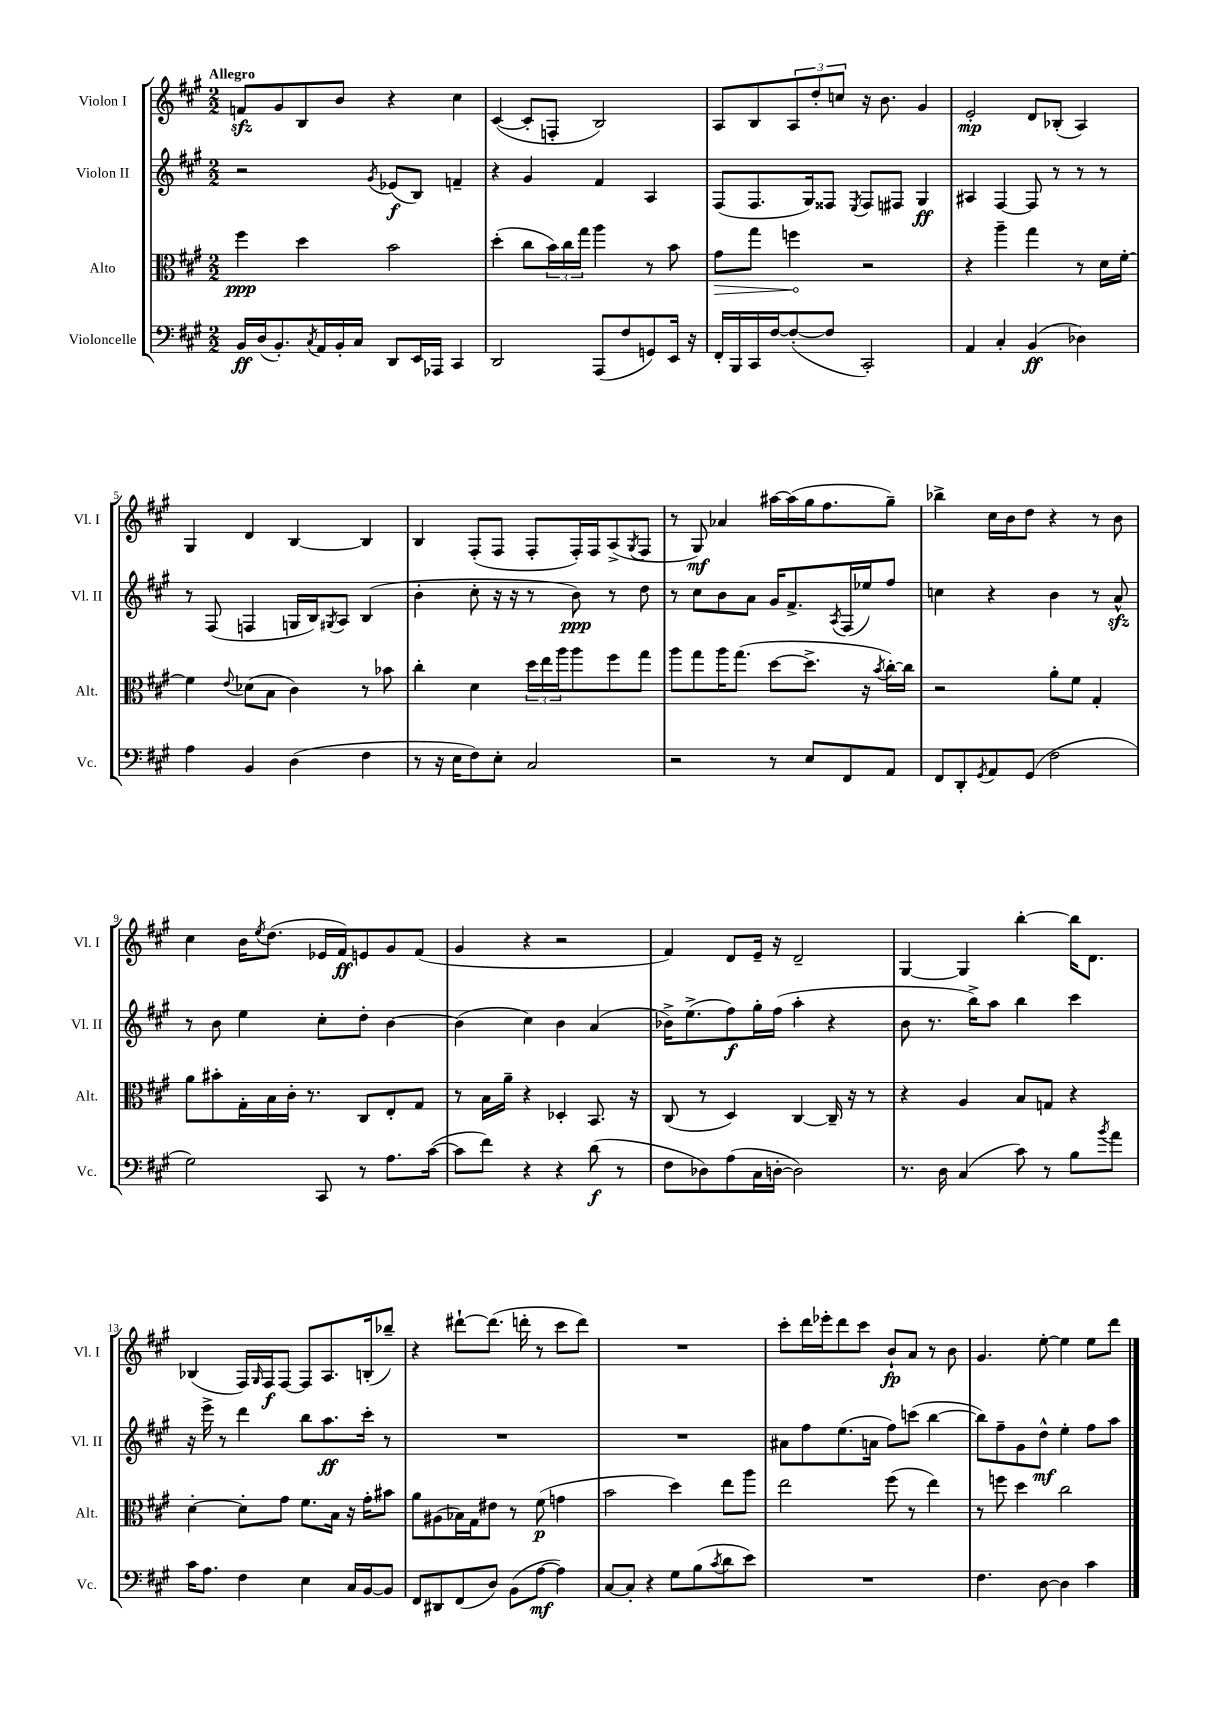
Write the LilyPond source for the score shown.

<<
\new StaffGroup <<
\new Staff = "s0" \with { instrumentName = "Violon I" shortInstrumentName = "Vl. I" } {
    \clef treble \key a \major \numericTimeSignature \time 2/2 \tempo "Allegro"
    f'8\sfz gis'8 b8 b'8 r4 cis''4 |
    cis'4~( cis'8-. f8-. b2) |
    a8 b8 \tuplet 3/2 { a8 d''8-. c''8 } r16 b'8. gis'4 |
    e'2-.\mp d'8 bes8-.( a4) |
    gis4 d'4 b4~ b4 |
    b4 fis8-.( fis8 fis8-. fis16-.) fis16 a8->( \acciaccatura { gis8 } fis8 |
    r8 gis8\mf) aes'4 ais''16~ ais''16( gis''16 fis''8. gis''8--) |
    bes''4-> cis''16 b'16 d''8 r4 r8 b'8 |
    cis''4 b'16 \acciaccatura { e''8 } d''8.( ees'16 fis'16\ff) e'8 gis'8 fis'8( |
    gis'4 r4 r2 |
    fis'4) d'8 e'16-- r16 d'2-- |
    gis4~ gis4 b''4~-. b''16 d'8. |
    bes4( fis16) \grace { gis16 } fis16\f fis8~ fis8 a8. b16-.( bes''8--) |
    r4 dis'''8~-! dis'''8.( d'''16-. r8 cis'''8 d'''8) |
    R1 |
    cis'''8-. d'''16 ees'''16-. d'''8 cis'''8 b'8-!\fp a'8 r8 b'8 |
    gis'4. e''8~-. e''4 e''8 d'''8 \bar "|." |
}
\new Staff = "s1" \with { instrumentName = "Violon II" shortInstrumentName = "Vl. II" } {
    \clef treble \key a \major \numericTimeSignature \time 2/2
    r2 \acciaccatura { gis'8 } ees'8\f( b8) f'4-- |
    r4 gis'4 fis'4 a4 |
    fis8( fis8. gis16) fisis8 \acciaccatura { e8 } fisis8 fis8 gis4\ff |
    ais4 fis4~ fis8 r8 r8 r8 |
    r8 fis8( f4 g16 b16) \acciaccatura { gis8 } a8 b4( |
    b'4-. cis''8-. r16 r16 r8 b'8\ppp) r8 d''8 |
    r8 cis''8 b'8 a'8 gis'16 fis'8.-> \acciaccatura { a8 } fis16( ees''16) fis''8 |
    c''4 r4 b'4 r8 a'8-^\sfz |
    r8 b'8 e''4 cis''8-. d''8-. b'4~ |
    b'4( cis''4) b'4 a'4( |
    bes'16->) e''8.->( fis''8\f) gis''16-. fis''16( a''4-. r4 |
    b'8 r8. b''16->) a''8 b''4 cis'''4 |
    r16 e'''16-> r8 d'''4 b''8 a''8.\ff cis'''16-. r8 |
    R1 |
    R1 |
    ais'8 fis''8 e''8.( a'16 fis''8) c'''8( b''4~ |
    b''8) fis''8-- gis'8 d''8-^\mf e''4-. fis''8 a''8 \bar "|." |
}
\new Staff = "s2" \with { instrumentName = "Alto" shortInstrumentName = "Alt." } {
    \clef alto \key a \major \numericTimeSignature \time 2/2
    fis''4\ppp d''4 b'2 |
    d''4-.( cis''8 \tuplet 3/2 { b'16) cis''16 gis''16 } a''4 r8 b'8 |
    \once \override Hairpin.circled-tip = ##t gis'8\> gis''8 f''4\! r2 |
    r4 a''4-- gis''4 r8 d'16 fis'16~-. |
    fis'4 \appoggiatura { e'8 } des'8( b8 cis'4) r8 bes'8 |
    cis''4-. d'4 \tuplet 3/2 { d''16 e''16 a''16 } a''8 fis''8 gis''8 |
    a''8 gis''8 a''16 gis''8.( d''8~ d''8.-> r16 \acciaccatura { b'8 } cis''16~-.) cis''16 |
    r2 a'8-. fis'8 gis4-. |
    a'8 bis'8-. gis16-. b16 cis'16-. r8. cis8 e8-. gis8 |
    r8 b16 a'16-- r4 des4-. b,8. r16 |
    cis8( r8 d4) cis4~ cis16-- r16 r8 |
    r4 a4 b8 g8 r4 |
    d'4~-. d'8-. gis'8 fis'8. b16 r16 gis'16-. bis'8 |
    a'8 ais8( bes16) gis16 eis'8 r8 fis'8\p( g'4 |
    b'2 d''4) e''8 a''8 |
    e''2 fis''8( r8 e''4) |
    r8 f''8 d''4 cis''2 \bar "|." |
}
\new Staff = "s3" \with { instrumentName = "Violoncelle" shortInstrumentName = "Vc." } {
    \clef bass \key a \major \numericTimeSignature \time 2/2
    b,16\ff d16( b,8.-.) \acciaccatura { cis8 } a,16 b,16-. cis16 d,8 e,16 aes,,16 cis,4 |
    d,2 a,,8( fis8 g,8) e,16 r16 |
    fis,16-. b,,16 cis,16 fis16~ fis8~-.( fis8 cis,2-.) |
    a,4 cis4-. b,4\ff( des4) |
    a4 b,4 d4( fis4 |
    r8 r16 e16 fis8) e8-. cis2 |
    r2 r8 e8 fis,8 a,8 |
    fis,8 d,8-. \acciaccatura { gis,8 } a,8 gis,8( fis2 |
    gis2) cis,8 r8 a8. cis'16~( |
    cis'8 fis'8) r4 r4 d'8\f( r8 |
    fis8 des8) a8( cis16 d16~-. d2) |
    r8. d16 cis4( cis'8) r8 b8 \acciaccatura { b'8 } a'8 |
    cis'16 a8. fis4 e4 cis16 b,16~ b,8 |
    fis,8 dis,8 fis,8( d8) b,8( a8~\mf a4) |
    cis8~ cis8-. r4 gis8 b8( \acciaccatura { cis'8 } d'8 e'8) |
    R1 |
    fis4. d8~ d4 cis'4 \bar "|." |
}
>>
>>
